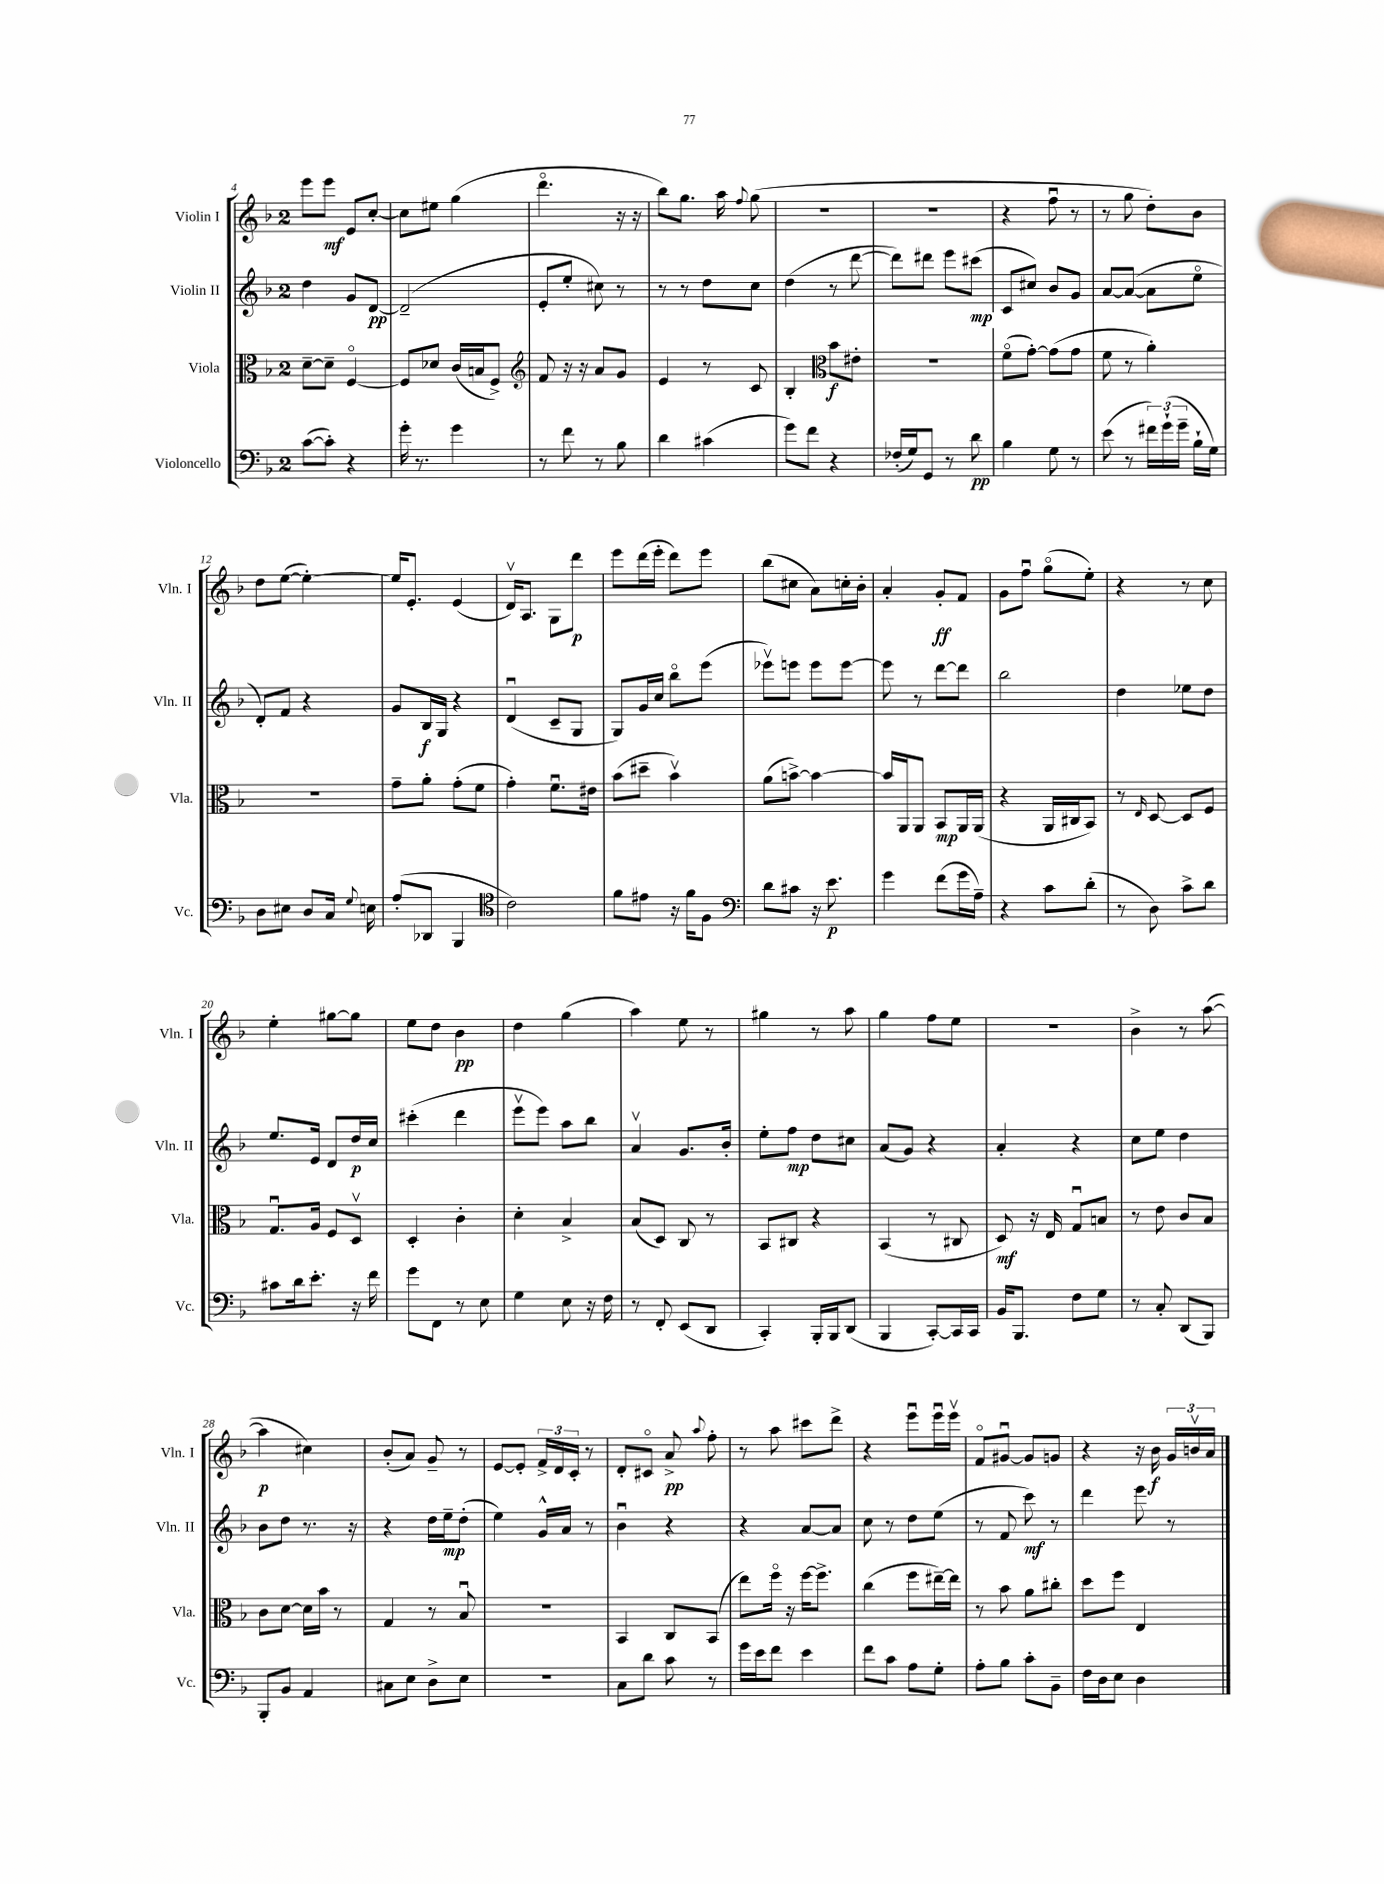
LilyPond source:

<<
\new StaffGroup <<
\new Staff = "s0" \with { instrumentName = "Violin I" shortInstrumentName = "Vln. I" } {
    \clef treble \key f \major \once \override Staff.TimeSignature.style = #'single-digit \time 2/4
    \autoBeamOff e'''8[ e'''8]\mf e'8[ c''8]~-. |
    c''8[ eis''8] g''4( |
    d'''4.\flageolet r16 r16 |
    bes''8[) g''8.] a''16 \appoggiatura { f''8 } g''8( |
    r2 |
    R2 |
    r4 f''8\downbow r8 |
    r8 g''8 d''8[-.) bes'8] |
    d''8[ e''8]~( e''4~-.) |
    e''16[ e'8.]-. e'4( |
    d'16[\upbow) a8.] g8[ d'''8]\p |
    e'''8[ d'''16( e'''16]-. d'''8[) e'''8] |
    bes''8[( cis''8] a'8[) c''16-. bes'16]-. |
    a'4-. g'8[-.\ff f'8] |
    g'8[ f''8]\downbow g''8[\flageolet( e''8]-.) |
    r4 r8 c''8 |
    e''4-. gis''8[~ gis''8] |
    e''8[ d''8] bes'4\pp |
    d''4 g''4( |
    a''4) e''8 r8 |
    gis''4 r8 a''8 |
    g''4 f''8[ e''8] |
    R2 |
    bes'4-> r8 a''8~( |
    a''4\p cis''4) |
    bes'8[-.( a'8]) g'8-- r8 |
    e'8[~ e'8]-. \tuplet 3/2 { f'16[-> d'16 c'16]-. } r8 |
    d'8[-. cis'8]\flageolet a'8->\pp \appoggiatura { a''8 } f''8-. |
    r8 a''8 cis'''8[ d'''8]-> |
    r4 e'''8[\downbow e'''16\downbow e'''16]\upbow |
    f'8[\flageolet gis'8]~\downbow gis'8[ g'8] |
    r4 r16 bes'16\f \tuplet 3/2 { g'16[ b'16\upbow a'16] } \bar "|." |
}
\new Staff = "s1" \with { instrumentName = "Violin II" shortInstrumentName = "Vln. II" } {
    \clef treble \key f \major \once \override Staff.TimeSignature.style = #'single-digit \time 2/4
    \autoBeamOff d''4 g'8[ d'8]~\pp |
    d'2--( |
    e'8[-. e''8]-. cis''8) r8 |
    r8 r8 d''8[ c''8] |
    d''4( r8 d'''8~ |
    d'''8[) dis'''8] e'''8[ cis'''8]\mp( |
    c'8[ cis''8]) bes'8[ g'8] |
    a'8[~ a'8]~( a'8[ e''8]\flageolet |
    d'8[-.) f'8] r4 |
    g'8[ bes16\f g16] r4 |
    d'4\downbow( c'8[-- g8] |
    g8[) g'16 c''16] bes''8[\flageolet e'''8]( |
    ees'''8[\upbow) e'''8] e'''8[ e'''8]~ |
    e'''8 r8 d'''8[~ d'''8] |
    bes''2 |
    d''4 ees''8[ d''8] |
    e''8.[ e'16] d'8[ d''16\p c''16] |
    cis'''4-.( d'''4 |
    e'''8[\upbow e'''8]) a''8[ bes''8] |
    a'4\upbow g'8.[ bes'16]-. |
    e''8[-. f''8]\mp d''8[ cis''8] |
    a'8[( g'8]) r4 |
    a'4-. r4 |
    c''8[ e''8] d''4 |
    bes'8[ d''8] r8. r16 |
    r4 d''16[ e''16--\mp d''8]-.( |
    e''4) g'16[-^ a'16] r8 |
    bes'4\downbow r4 |
    r4 a'8[~ a'8] |
    c''8 r8 d''8[ e''8]( |
    r8 f'8 c'''8\mf) r8 |
    d'''4 e'''8 r8 \bar "|." |
}
\new Staff = "s2" \with { instrumentName = "Viola" shortInstrumentName = "Vla." } {
    \clef alto \key f \major \once \override Staff.TimeSignature.style = #'single-digit \time 2/4
    \autoBeamOff d'8[~-- d'8]-- f4~\flageolet |
    f8[ des'8] c'16[( b16 f8]->) |
    \clef treble f'8 r16 r16 a'8[ g'8] |
    e'4 r8 c'8 |
    bes4-. \clef alto bes'8[\f eis'8]-. |
    r2 |
    f'8[\flageolet( g'8]~-.) g'8[( g'8] |
    f'8 r8 a'4-.) |
    R2 |
    g'8[-- a'8]-. g'8[-.( f'8] |
    g'4-.) f'8.[\downbow eis'16] |
    bes'8[( dis''8]-- bes'4\upbow) |
    a'8[( b'8]~->) b'4~ |
    b'16[ a,16 a,8] bes,8[\mp a,16 a,16]( |
    r4 a,16[ cis16 bes,8]) |
    r8 \grace { e16 } d8~ d8[ f8] |
    g8.[\downbow a16] f8[ d8]\upbow |
    d4-. c'4-. |
    d'4-. bes4-> |
    bes8[( d8]) c8 r8 |
    bes,8[ cis8] r4 |
    bes,4( r8 cis8 |
    d8\mf) r16 e16 g8[\downbow b8] |
    r8 e'8 c'8[ bes8] |
    c'8[ d'8]~ d'16[ bes'16] r8 |
    g4 r8 bes8\downbow |
    r2 |
    bes,4 c8[ bes,8]( |
    e''8[) f''16]\flageolet r16 f''16[~ f''8.]-> |
    c''4( f''8[ eis''16~--) eis''16] |
    r8 bes'8 a'8[ cis''8]-. |
    d''8[ f''8] e4 \bar "|." |
}
\new Staff = "s3" \with { instrumentName = "Violoncello" shortInstrumentName = "Vc." } {
    \clef bass \key f \major \once \override Staff.TimeSignature.style = #'single-digit \time 2/4
    \autoBeamOff c'8[~( c'8]-.) r4 |
    g'16-. r8. g'4 |
    r8 f'8 r8 bes8 |
    d'4 cis'4( |
    g'8[) f'8] r4 |
    fes16[-.( g16) g,8] r8 d'8\pp |
    bes4 g8 r8 |
    e'8( r8 \tuplet 3/2 { fis'16[) g'16-!( g'16]-- } bes16[-! g16]) |
    d8[ eis8] d8[ c16] \appoggiatura { g8 } e16 |
    a8[-.( des,8] bes,,4 |
    \clef tenor c'2) |
    f'8[ eis'8] r16 f'16[ f8] |
    \clef bass d'8[ cis'8] r16 e'8.\p |
    g'4 f'8[( g'16 a16]--) |
    r4 c'8[ d'8]-.( |
    r8 d8) c'8[-> d'8] |
    cis'8[ d'16 e'8.]-. r16 f'16 |
    g'8[ f,8] r8 e8 |
    g4 e8 r16 f16 |
    r8 f,8-. e,8[( d,8] |
    c,4-.) bes,,16[-. bes,,16 d,8]( |
    bes,,4 c,8[~-.) c,16 c,16] |
    bes,16[ bes,,8.] f8[ g8] |
    r8 c8-. d,8[( bes,,8]) |
    bes,,8[-. bes,8] a,4 |
    cis8[ e8] d8[-> e8] |
    R2 |
    c8[ d'8] c'8 r8 |
    g'16[ e'16 f'8] e'4 |
    f'8[ c'8] a8[ g8]-. |
    a8[-. bes8] c'8[-. bes,8]-- |
    f16[ d16 e8] d4 \bar "|." |
}
>>
>>
\layout { \context { \Score currentBarNumber = #4 } }
